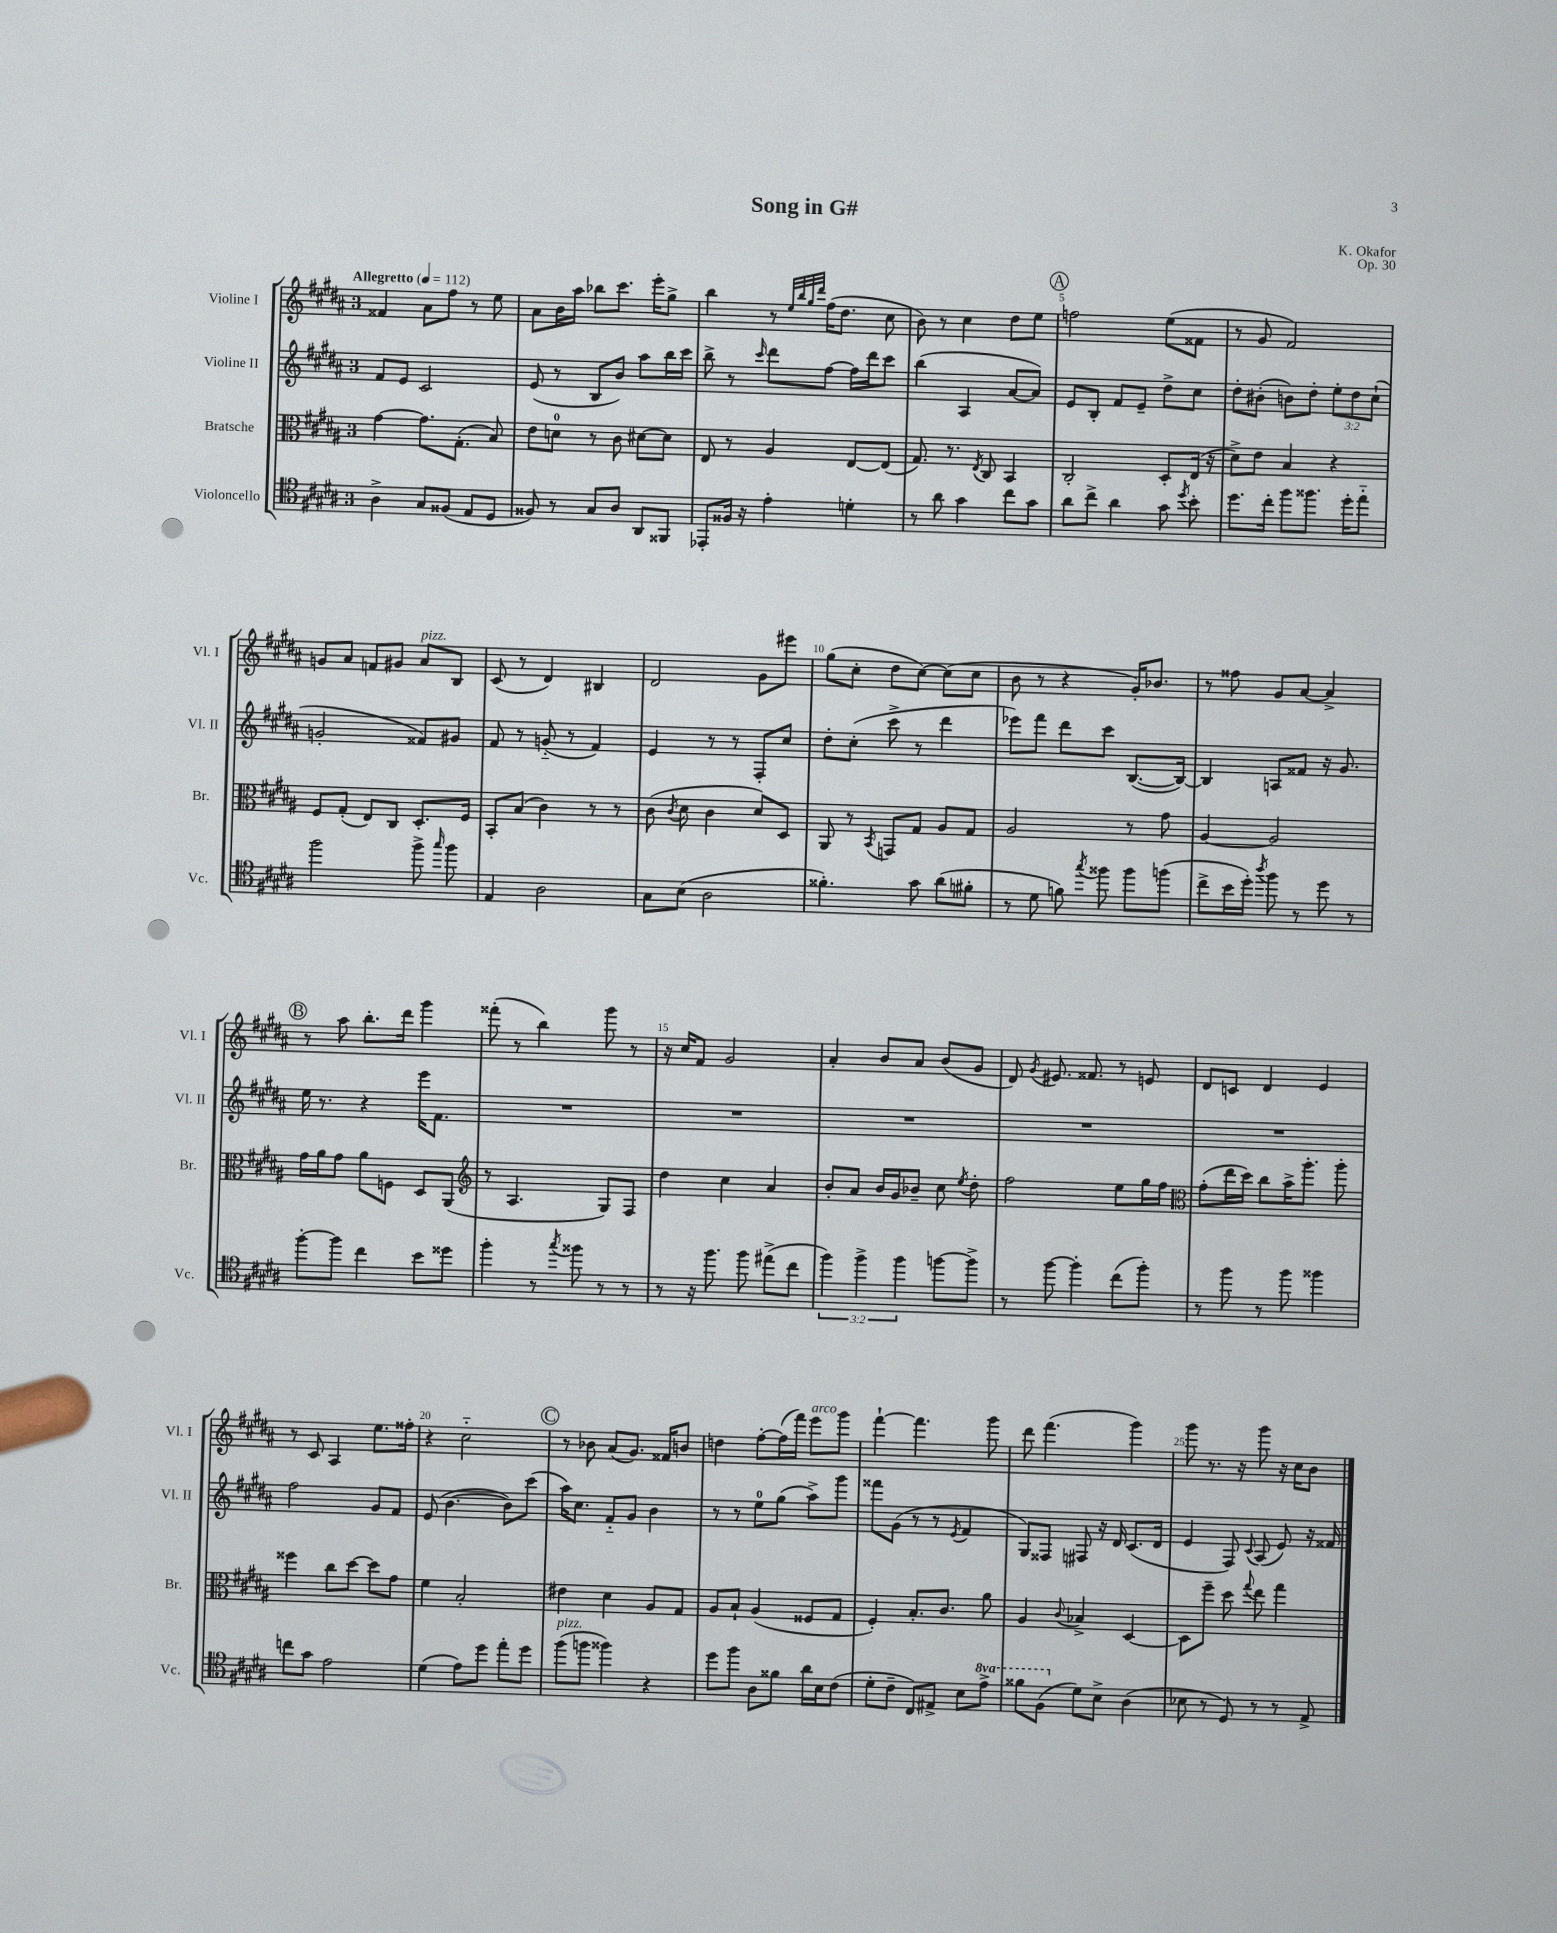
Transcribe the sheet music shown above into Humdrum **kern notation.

**kern	**kern	**kern	**kern
*staff4	*staff3	*staff2	*staff1
*clefC4	*clefC3	*clefG2	*clefG2
*k[f#c#g#d#a#]	*k[f#c#g#d#a#]	*k[f#c#g#d#a#]	*k[f#c#g#d#a#]
*M3/4	*M3/4	*M3/4	*M3/4
*MM112	*MM112	*MM112	*MM112
4A#^	[4g#	8f#	4f##
.	.	8e	.
8G#	8.g#]	2c#	8a#
(8F##	.	.	8ff#
.	(8.G#'	.	.
8E	.	.	8r
8D#	8B)	.	8ee
=	=	=	=
8F##)	8e	(8e	8a#
8r	8d	8r	16b
.	.	.	16aa#
8G#	8r	8B	8bb-
8A#	8c#	8b)	8.ccc#
8AA#	[8d#	8aa#	.
.	.	.	16eee'
8FF##	8d#]	16bb	8gg#^
.	.	16ccc#	.
=	=	=	=
8EE-'	8E	8bb^	4bb
16F##	8r	8r	.
16r	.	.	.
.	.	16qqccc#	.
4e'	4A#	8ddd#	8r
.	.	.	32qqee
.	.	.	32qqbb
.	.	.	32qqgg#
.	.	.	32qqddd#
.	.	[8ff#	(16ff#
.	.	.	8.dd#
4d'	[8E	16ff#]	.
.	.	16ddd#	.
.	(8E]	8ccc#	8cc#
=	=	=	=
8r	8.G#)	(4bb	8b)
8a#	.	.	8r
.	8.r	.	.
4g#	.	4A#	4cc#
.	8qE	.	.
.	8C#	.	.
8cc#	4BB	[8a#	8dd#
8g#	.	8a#])	8ee
=	=	=	=
8a#	2C#'	8e	2ff
8cc#^	.	8B'	.
4a#	.	8f#	.
.	.	8e~	.
8g#	8D#'	8dd#^	(8ee
8qdd#	.	.	.
8b'	(16E	8cc#	8f##
.	16r	.	.
=	=	=	=
8.dd#	8d#^)	8dd#'	8r
.	8e	(8b#'	8g#
16cc#'	.	.	.
8ff#	4B	8b)	2f#)
8.ff##	.	8dd#'	.
.	4r	12ee'	.
16dd#'	.	.	.
.	.	12dd#	.
8ee'~	.	.	.
.	.	(12cc#`	.
=	=	=	=
2ff#	8F#	2g'	8g
.	(8G#'	.	8a#
.	8E)	.	8f
.	8C#	.	8g#
8ff#^	8.D#'	8f##)	8a#
16qqgg#	.	.	.
8ff#	.	8g#	8B
.	16F#	.	.
=	=	=	=
4E	8BB'	8f#	(8c#
.	(8B	8r	8r
2A#	4c#)	(8g'~	4d#)
.	.	8r	.
.	8r	4f#)	4B#
.	8r	.	.
=	=	=	=
8G#	(8c#	4e	2d#
.	8qc#	.	.
(8B	8d#	.	.
2A#	4c#	8r	.
.	.	8r	.
.	8d#)	8F#'	8g#
.	8D#	8cc#	8eee#
=	=	=	=
4.f##')	8AA#	8dd#'	(8gg#
.	8r	(8cc#'	8cc#'
.	8qBB	.	.
.	8GG	8ccc#^	8dd#
8g#	8G#	8r	[8cc#)
(8a#	8A#	4ddd#	(8cc#]
8f#'	8G#	.	8cc#
=	=	=	=
8r	2A#	8eee-)	8b
8d#	.	8fff#	8r
8f)	.	8ddd#	4r
8qgg#	.	.	.
8ff##	.	8ccc#	.
8ff##	8r	([8.B	16g#')
.	.	.	8.b-
(8ff	8g#	.	.
.	.	16B_)	.
=	=	=	=
8cc#^	[4A#	4B]	8r
16b	.	.	8ff##
16dd#')	.	.	.
8qaa#	.	.	.
8ff#	2A#]	8A	8g#
8r	.	8f##	[8a#
8dd#	.	16r	4a#^]
.	.	8.g#	.
8r	.	.	.
=	=	=	=
[8ff#'	16g#	16ee	8r
.	16a#	8.r	.
8ff#]	8g#	.	8aa#
4cc#	8a#	4r	8.bb'
.	8F	.	.
.	.	.	16ddd#
8b	8D#	16eee	4ggg#
.	.	8.f#	.
8dd##	(8AA#	.	.
=	=	=	=
*	*clefG2	*	*
4ff#'	8r	2.r	(8fff##'
.	4.A#	.	8r
8r	.	.	4bb)
8qgg#	.	.	.
8ff##	.	.	.
8r	8G#)	.	8ggg#
8r	8F#	.	8r
=	=	=	=
8r	4dd#	2.r	16r
.	.	.	16cc#
16r	.	.	8f#
8.ff#	.	.	.
.	4cc#	.	2g#
8ff#	.	.	.
(8ee#^	4a#	.	.
8cc#	.	.	.
=	=	=	=
6ff#)	8b'	2.r	4a#'
.	8a#	.	.
6ff#^	.	.	.
.	16b	.	8b
.	16g#	.	.
6ff#	.	.	.
.	8b-~	.	8a#
[8ff	8cc#	.	(8b
.	8qee	.	.
8ff^]	8dd#'	.	8g#
=	=	=	=
8r	2ff#	2.r	8d#)
.	.	.	8qg#
[8ff#	.	.	8.e#
4ff#']	.	.	.
.	.	.	8.f##
(8cc#	8ee	.	8r
8ff#')	16gg#	.	8e
.	16ff#	.	.
=	=	=	=
*	*clefC3	*	*
8r	(8g#'	2.r	8d#
8ff#	16ee	.	8c
.	16dd#)	.	.
8r	8cc#	.	4d#
8ff#	16b^	.	.
.	8.aa#'	.	.
4ff##	.	.	4e
.	8aa#'	.	.
=	=	=	=
8cc	4ff##	2ff#	8r
8g#	.	.	8c#
2e	8cc#	.	4A#
.	[8dd#	.	.
.	8dd#]	8g#	8.ee
.	8g#	8f#	.
.	.	.	16ff##'
=	=	=	=
(4d#	4f#	(8e	4r
.	.	[4.b	.
8e)	2B'	.	2cc#'~
8dd#	.	.	.
8ee'	.	8b])	.
8dd#	.	(8ccc#	.
=	=	=	=
(8ff#	4e#	16aa#)	8r
.	.	8.cc#	.
8ff	.	.	8b-
4ff##)	4d#	8f#'~	(8a#
.	.	8g#	8.g#)
4r	8A#	4b	.
.	.	.	16f##
.	8G#	.	8b
=	=	=	=
8dd#	8A#	8r	4dd
8ff#	8B`	8r	.
8A#	(4A#	8ee	[8ff#'
8f##	.	(8gg#	(16ff#]
.	.	.	16fff#)
16a#	8F##	8aa#^)	8eee
16B	.	.	.
(8c#	8G#	8ggg#	8ggg#
=	=	=	=
8d#'	4F#')	8fff##	[4fff#`
8c#~	.	(8g#	.
8C#)	8.B'	8r	4.fff#]
8E#^	.	8r	.
.	8.c#	.	.
.	.	8qe	.
8B	.	4f#	.
8ee^	8a#	.	8ggg#
=	=	=	=
8ff##	4A#	8G#)	8ddd#
(8f#	.	8F##	(4.fff#
.	8qqc#	.	.
8d#)	4B-^	8F#	.
8B^	.	16r	.
.	.	16d#	.
(4A#	[4D#	(8.c#	4ggg#)
.	.	16d#	.
=	=	=	=
8B-	8D#]	4e	8ggg#
8r	8ff#~	.	8.r
8D#)	8dd#	8F#)	.
.	.	.	16r
.	8qqgg#	8qqc#	.
8r	8ee	(8A#	8ggg#
8r	4gg#	8e)	16r
.	.	.	16cc#
8E^	.	16r	8b
.	.	16f##	.
==	==	==	==
*-	*-	*-	*-
